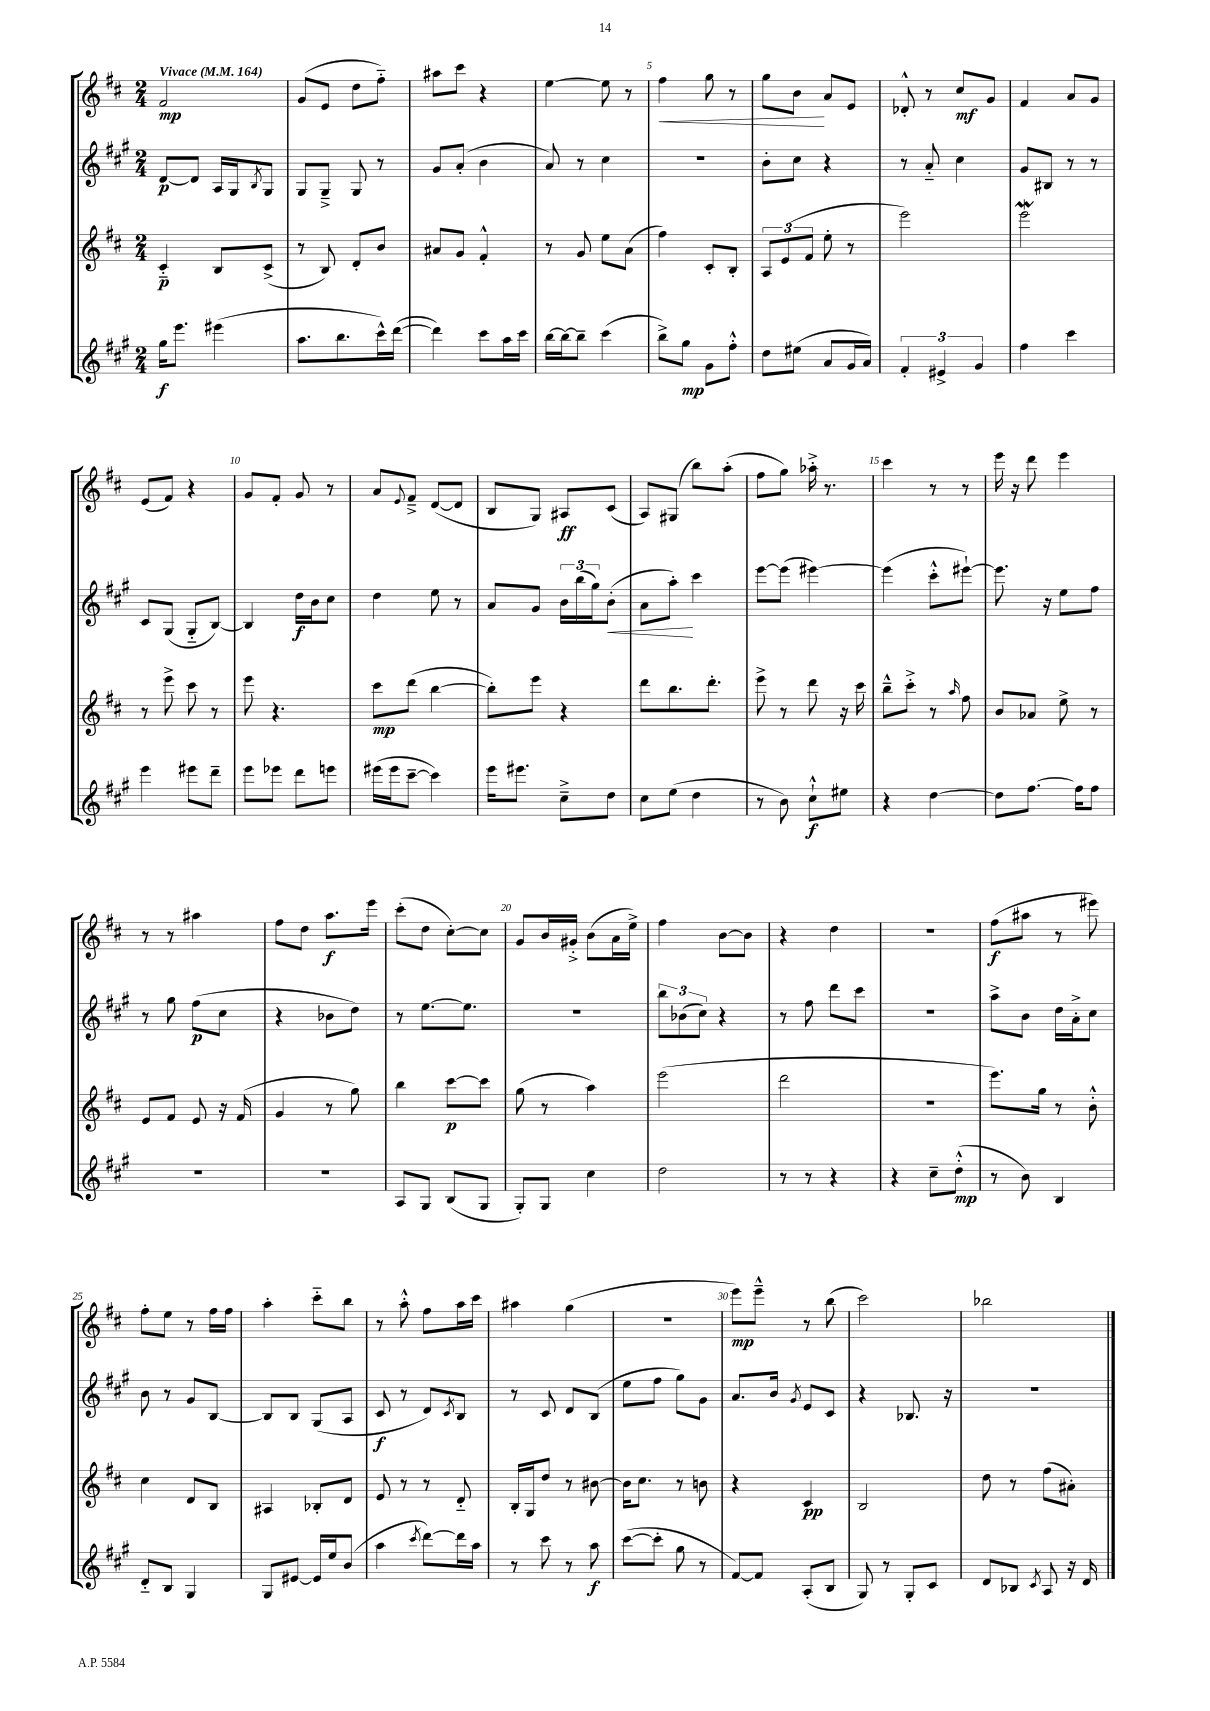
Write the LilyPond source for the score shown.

<<
\new StaffGroup <<
\new Staff = "s0" {
    \clef treble \key d \major \numericTimeSignature \time 2/4 \tempo "Vivace" 4 = 164
    fis'2\mp |
    g'8( e'8 d''8 fis''8-_) |
    ais''8 cis'''8 r4 |
    e''4~ e''8 r8 |
    fis''4\< g''8 r8 |
    g''8 b'8\! a'8 e'8 |
    des'8-.-^ r8 cis''8\mf g'8 |
    fis'4 a'8 g'8 |
    e'8( fis'8) r4 |
    g'8 fis'8-. g'8 r8 |
    a'8 \appoggiatura { e'8 } fis'8---> d'8~( d'8 |
    b8 g8) ais8\ff cis'8( |
    a8) gis8( b''8) a''8-.( |
    fis''8 g''8) aes''16-.-> r8. |
    cis'''4 r8 r8 |
    e'''16 r16 d'''8 e'''4 |
    r8 r8 ais''4 |
    fis''8 d''8 a''8.\f e'''16 |
    cis'''8-.( d''8 cis''8~-.) cis''8 |
    g'8 b'16 gis'16-.-> b'8( a'16 e''16->) |
    fis''4 b'8~ b'8 |
    r4 d''4 |
    R2 |
    fis''8\f( ais''8 r8 eis'''8) |
    fis''8-. e''8 r8 fis''16 fis''16 |
    a''4-. cis'''8-_ b''8 |
    r8 a''8-.-^ fis''8 a''16 cis'''16 |
    ais''4 g''4( |
    R2 |
    e'''8\mp) e'''8---^ r8 b''8( |
    cis'''2) |
    bes''2 \bar "|." |
}
\new Staff = "s1" {
    \clef treble \key a \major \numericTimeSignature \time 2/4
    d'8~\p d'8 a16 gis16 \acciaccatura { b8 } gis8 |
    gis8 gis8---> gis8 r8 |
    gis'8 a'8-.( b'4 |
    a'8) r8 cis''4 |
    R2 |
    b'8-. cis''8 r4 |
    r8 a'8-_ cis''4 |
    gis'8 bis8 r8 r8 |
    cis'8 gis8( gis8-_ b8~) |
    b4 d''16\f b'16 cis''8 |
    d''4 e''8 r8 |
    a'8 gis'8 \tuplet 3/2 { b'16 b''16( gis''16) } b'8-.\<( |
    a'8 a''8-.\!) cis'''4 |
    e'''8~ e'''8( eis'''4~) |
    eis'''4( cis'''8-.-^ eis'''8~-!) |
    eis'''8. r16 e''8 fis''8 |
    r8 gis''8 fis''8\p( cis''8 |
    r4 bes'8 d''8) |
    r8 e''8.~ e''8. |
    r2 |
    \tuplet 3/2 { b''8 bes'8( cis''8) } r4 |
    r8 fis''8 d'''8 cis'''8 |
    r2 |
    a''8-> b'8 d''16 a'16-.-> cis''8 |
    b'8 r8 gis'8 b8~ |
    b8 b8 gis8( a8 |
    cis'8\f r8 d'8) \acciaccatura { cis'8 } b8 |
    r8 cis'8 d'8 b8( |
    e''8 fis''8 gis''8) gis'8 |
    a'8. b'16 \acciaccatura { gis'8 } e'8 cis'8 |
    r4 bes8. r16 |
    R2 \bar "|." |
}
\new Staff = "s2" {
    \clef treble \key d \major \numericTimeSignature \time 2/4
    cis'4-_\p b8 cis'8->( |
    r8 b8) d'8-. b'8 |
    ais'8 g'8 fis'4-.-^ |
    r8 g'8 e''8 a'8( |
    fis''4) cis'8-. b8-. |
    \tuplet 3/2 { a8 e'8( fis'8 } e''8-. r8 |
    e'''2) |
    e'''2\mordent |
    r8 e'''8-> cis'''8 r8 |
    e'''8 r4. |
    cis'''8\mp d'''8( b''4~ |
    b''8-.) e'''8 r4 |
    d'''8 b''8. d'''8.-. |
    e'''8-> r8 d'''8 r16 cis'''16 |
    b''8---^ cis'''8-.-> r8 \grace { a''16 } fis''8 |
    b'8 aes'8 e''8-> r8 |
    e'8 fis'8 e'8 r16 fis'16( |
    g'4 r8 g''8) |
    b''4 cis'''8~\p cis'''8 |
    g''8( r8 a''4) |
    e'''2( |
    d'''2 |
    R2 |
    e'''8.) g''16 r8 b'8-.-^ |
    cis''4 d'8 b8 |
    ais4 bes8-. d'8 |
    e'8 r8 r8 d'8-_ |
    b16-. g16 d''8 r8 bis'8~ |
    bis'16 cis''8. r8 b'8 |
    r4 cis'4\pp |
    b2 |
    d''8 r8 fis''8( ais'8-.) \bar "|." |
}
\new Staff = "s3" {
    \clef treble \key a \major \numericTimeSignature \time 2/4
    gis''16\f e'''8. eis'''4( |
    a''8. b''8. cis'''16-^) d'''16~( |
    d'''4) cis'''8 a''16 cis'''16 |
    b''16~ b''16~ b''8-- cis'''4( |
    b''8->) gis''8\mp gis'8 fis''8-.-^ |
    d''8 eis''8( a'8 gis'16 a'16) |
    \tuplet 3/2 { fis'4-. eis'4-> gis'4 } |
    fis''4 cis'''4 |
    e'''4 eis'''8 d'''8-- |
    e'''8 ees'''8 d'''8 e'''8 |
    eis'''16( eis'''16 cis'''8~-- cis'''4) |
    e'''16 eis'''8. cis''8---> d''8 |
    cis''8 e''8( d''4 |
    r8 b'8) cis''8-!-^\f eis''8 |
    r4 d''4~ |
    d''8 fis''8.~ fis''16 fis''8 |
    R2 |
    R2 |
    a8 gis8 b8( gis8 |
    gis8-.) gis8 cis''4 |
    d''2 |
    r8 r8 r4 |
    r4 cis''8-- d''8-.-^\mp( |
    r8 b'8) b4 |
    d'8-_ b8 gis4 |
    gis8 eis'8~ eis'16 e''16 b'8( |
    a''4 \acciaccatura { cis'''8 } d'''8~) d'''16 a''16 |
    r8 cis'''8 r8 a''8\f |
    cis'''8~( cis'''8-. gis''8 r8 |
    fis'8~) fis'8 a8-.( b8 |
    gis8) r8 gis8-. cis'8 |
    d'8 bes8 \acciaccatura { cis'8 } a8 r16 d'16 \bar "|." |
}
>>
>>
\layout { \context { \Score \override BarNumber.break-visibility = ##(#f #t #t) barNumberVisibility = #(every-nth-bar-number-visible 5) } }
